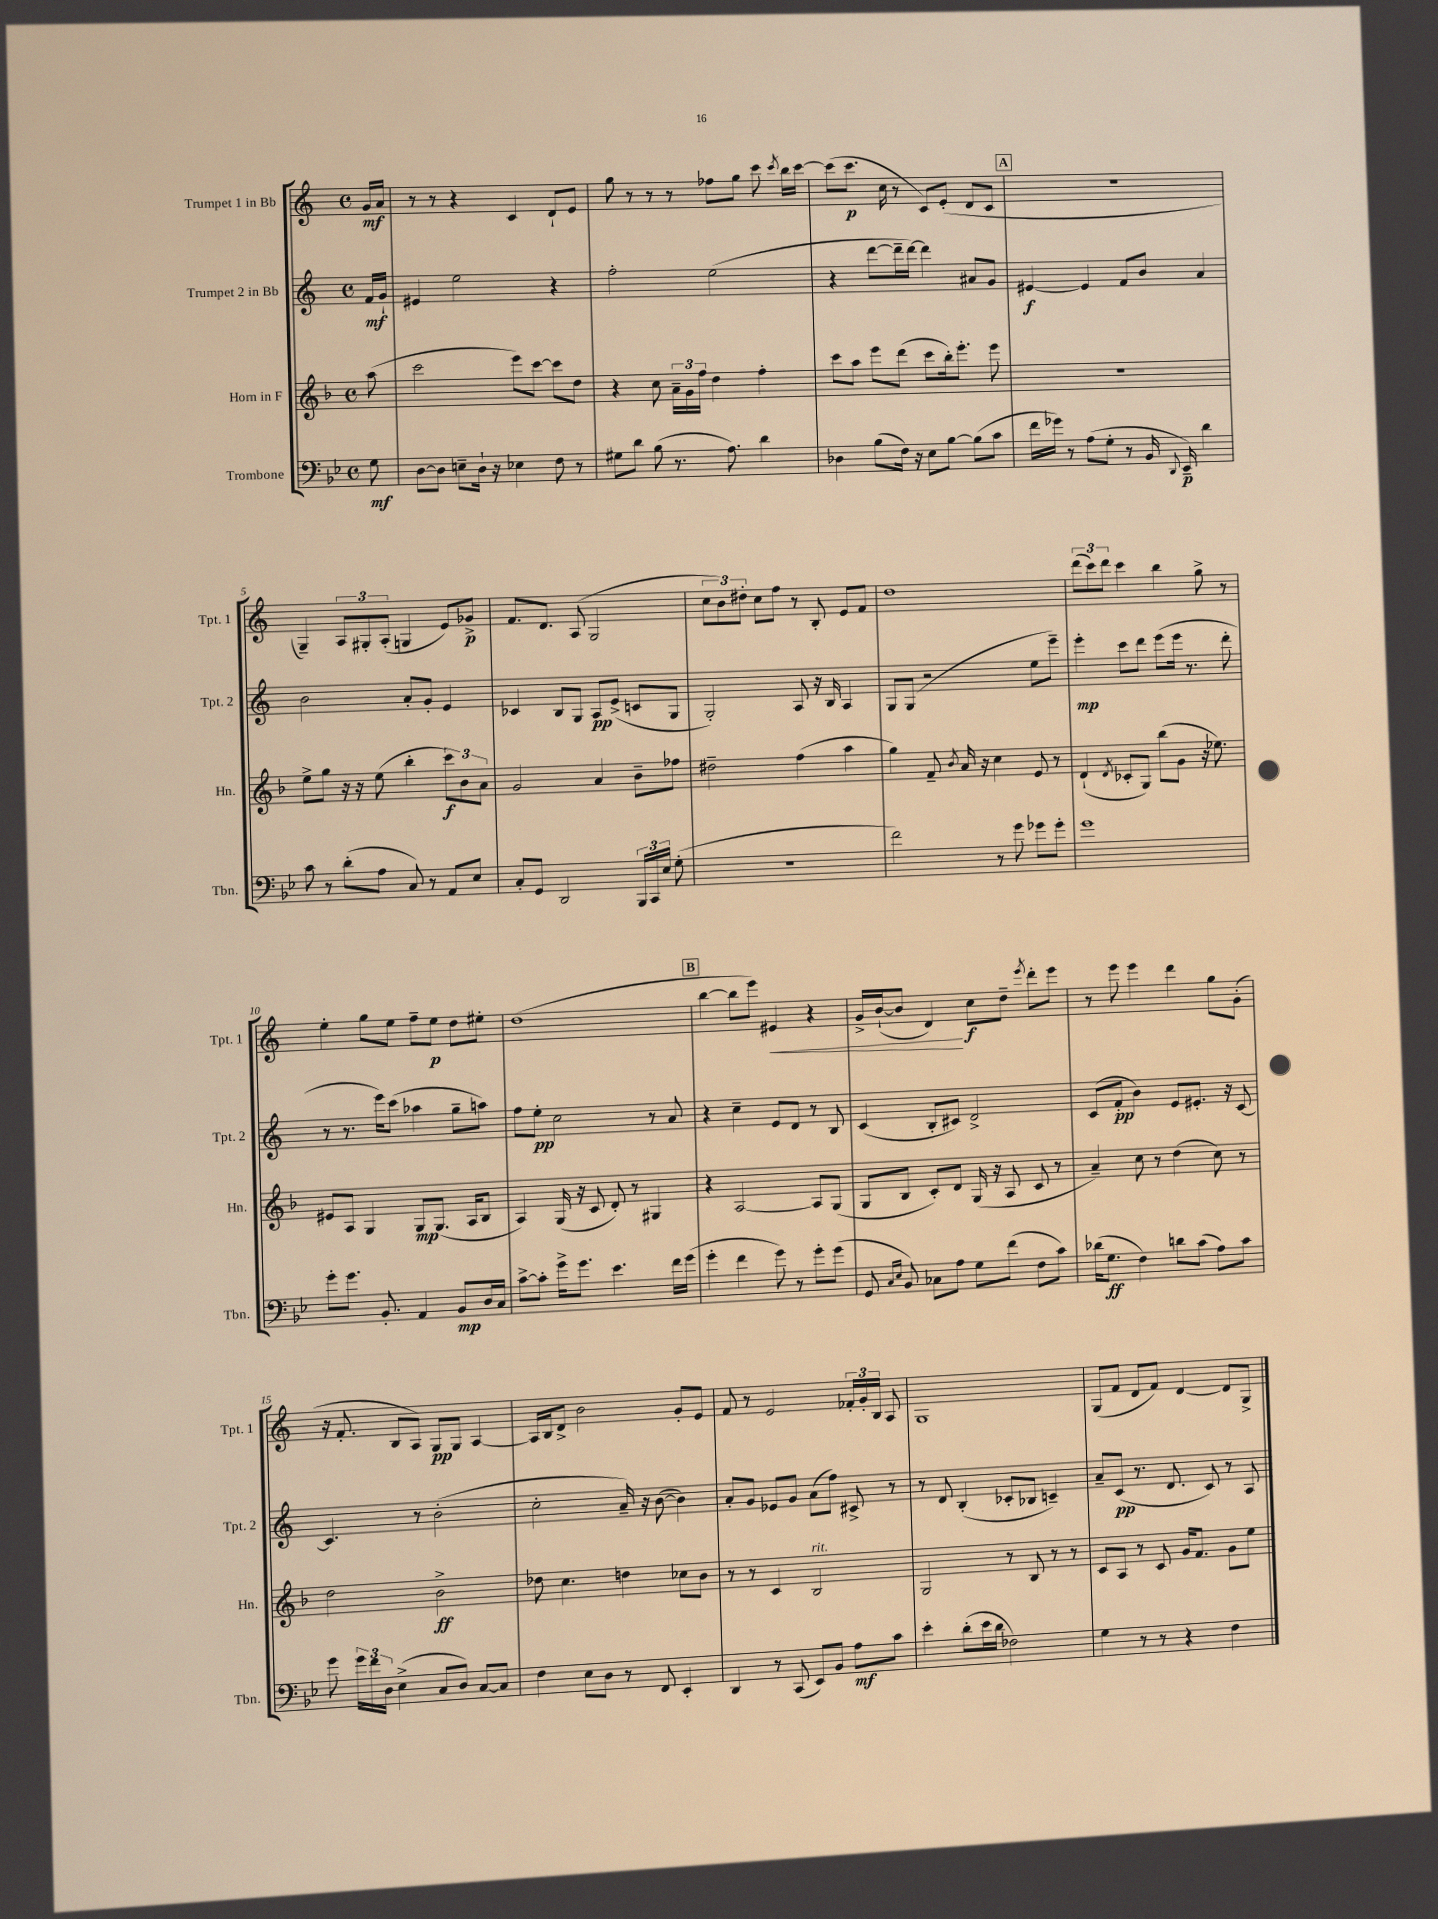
<<
\new StaffGroup <<
\new Staff = "s0" \with { instrumentName = "Trumpet 1 in Bb" shortInstrumentName = "Tpt. 1" } {
    \clef treble \key c \major \defaultTimeSignature \time 4/4 \partial 8
    \autoBeamOff g'16[\mf a'16] |
    r8 r8 r4 c'4 d'8[-! e'8] |
    g''8 r8 r8 r8 fes''8[ g''8] c'''8 \acciaccatura { c'''8 } b''16[ c'''16]~ |
    c'''8[( c'''8.]\p c''16 r8 c'8[) e'8]-.( d'8[ c'8] |
    \mark \markup { \box "A" } R1 |
    g4--) \tuplet 3/2 { a8[ gis8-. a8]-.( } g4 e'8[) ges'8]->\p |
    f'8.[ d'8.] a8( g2 |
    \tuplet 3/2 { c''8[ b'8) dis''8]-. } c''8[ f''8] r8 b8-. e'8[ f'8] |
    d''1 |
    \tuplet 3/2 { d'''8[( c'''8) d'''8] } c'''4 b''4 g''8-> r8 |
    e''4-. g''8[ e''8] f''8[-- e''8]\p d''8[ eis''8]-. |
    d''1( |
    \mark \markup { \box "B" } b''4~ b''8[ e'''8]) eis'4\< r4 |
    g'16[-> b'16~-!( b'8] d'4\!) c''8[\f d''8]-- \acciaccatura { e'''8 } d'''8[-. e'''8] |
    r8 e'''8 e'''4 d'''4 g''8[ g'8]-.( |
    r16 f'8.-. b8[ a8]) g8[\pp g8] a4~ |
    a16[ b16 d'8]-> b'2 g'8[-. e'8] |
    f'8 r8 e'2 \tuplet 3/2 { fes'16[-. g'16-. b16] } a8 |
    g1 |
    g8[( f'8] d'8[ f'8]) d'4~ d'8[ g8]-> \bar "|." |
}
\new Staff = "s1" \with { instrumentName = "Trumpet 2 in Bb" shortInstrumentName = "Tpt. 2" } {
    \clef treble \key c \major \defaultTimeSignature \time 4/4 \partial 8
    \autoBeamOff f'16[\mf g'16]-! |
    eis'4 e''2 r4 |
    f''2-. e''2( |
    r4 d'''8[~ d'''16-- d'''16]~) d'''4 ais'8[ g'8] |
    \mark \markup { \box "A" } eis'4~\f eis'4 f'8[ b'8] a'4 |
    b'2 a'8[-. g'8]-. e'4 |
    ces'4 b8[ g8] a8[\pp e'8]->( c'8[ g8] |
    g2-.) a8 r16 b16 a4 |
    g8[ g8]( r2 e''8[ e'''8]--) |
    e'''4-.\mp c'''8[ d'''8] e'''8[( e'''16] r8. d'''8-. |
    r8 r8. e'''16[) c'''8]( aes''4 g''8[-- a''8]) |
    f''8[ e''8]-.\pp c''2 r8 a'8 |
    \mark \markup { \box "B" } r4 c''4-- e'8[ d'8] r8 b8 |
    c'4( b8[-. cis'8]) d'2-> |
    c'8[( f'8]-.\pp b'4) e'8[ eis'8.]-. r16 c'8~ |
    c'4. r8 b'2-.( |
    c''2-. a'16--) r16 b'8~( b'4) |
    a'8[-. g'8] ees'8[ g'8] a'8[( f''8]) cis'8-> r8 |
    r8 d'8 b4-.( ces'8[-. bes8] c'4--) |
    a'8[-- c'8]\pp( r8. d'8. c'8) r8 a8 \bar "|." |
}
\new Staff = "s2" \with { instrumentName = "Horn in F" shortInstrumentName = "Hn." } {
    \clef treble \key f \major \defaultTimeSignature \time 4/4 \partial 8
    \autoBeamOff a''8( |
    c'''2 e'''8[) c'''8]~ c'''8[ d''8] |
    r4 c''8 \tuplet 3/2 { a'16[-- g'16 f''16] } d''4 f''4-. |
    c'''8[ a''8] e'''8[ d'''8]( c'''8[ bes''16-.) e'''8.]-. e'''8 |
    \mark \markup { \box "A" } r1 |
    e''8[-> g''8] r16 r16 e''8( bes''4-. \tuplet 3/2 { c'''8[\f) bes'8 a'8] } |
    g'2 a'4 bes'8[-- fes''8] |
    dis''2-- f''4( a''4 |
    g''4) f'8-- \acciaccatura { bes'8 } a'16 r16 c''4 e'8 r8 |
    d'4-!( \acciaccatura { d'8 } ces'8[-. g8]) bes''8[( g'8] r16 ees''8.) |
    eis'8[ a8] g4 g8[\mp g8.]( a16[ bes8] |
    a4) g16( r16 c'8 d'8-.) r8 gis4 |
    \mark \markup { \box "B" } r4 a2~ a8[ g8]( |
    g8[ bes8] c'8[-.) d'8] g16( r16 a8 c'8 r8 |
    a'4--) c''8 r8 d''4( c''8) r8 |
    d''2 bes'2->\ff |
    des''8 c''4. d''4 ces''8[ bes'8] |
    r8 r8 c'4 bes2^\markup { \italic "rit." } |
    g2 r8 bes8 r8 r8 |
    c'8[ a8] r8 c'8 g'16[ f'8.] g'8[ e''8] \bar "|." |
}
\new Staff = "s3" \with { instrumentName = "Trombone" shortInstrumentName = "Tbn." } {
    \clef bass \key bes \major \defaultTimeSignature \time 4/4 \partial 8
    \autoBeamOff g8\mf |
    d8[~ d8] e8[-- d16]-! r16 ees4 f8 r8 |
    gis8[ d'8] bes8( r8. a8.) d'4 |
    des4 bes8[( f16]) r16 ees8[ bes8]~ bes8[( c'8] |
    \mark \markup { \box "A" } f'16[ ges'16]) r8 a8[( g8]-. r8 bes,16 \appoggiatura { d,8 } ees,16--\p) d'4 |
    c'8 r8 d'8[-.( a8] c8) r8 a,8[ ees8] |
    c8[-. g,8] d,2 \tuplet 3/2 { bes,,16[ c,16 ees16] } g8-.( |
    R1 |
    f'2) r8 g'8 ges'8[ ges'8]-. |
    g'1 |
    g'8[-. g'8.] bes,8.-. a,4 bes,8[\mp d16 c16] |
    c'8[~-> c'8]-. g'16[-> g'8.] ees'4. f'16[ g'16]( |
    \mark \markup { \box "B" } g'4-. f'4 g'8) r8 g'8[-. g'8]( |
    g,8 \grace { c16[ ees16] } bes,8) ces8[ a8] g8[ f'8]( f8[ c'8]) |
    des'16[( g8.]\ff f4) d'8[ c'8]( a8[) c'8] |
    g'8 \tuplet 3/2 { g'16[ f'16 d16] } ees4->( c8[ d8]) c8[~ c8] |
    f4 ees8[ d8] r8 f,8 ees,4-. |
    d,4 r8 c,8( ees,8[) bes,8] a8[\mf c'8] |
    ees'4-. d'8[-.( ees'16 d'16] fes2) |
    g4 r8 r8 r4 f4 \bar "|." |
}
>>
>>
